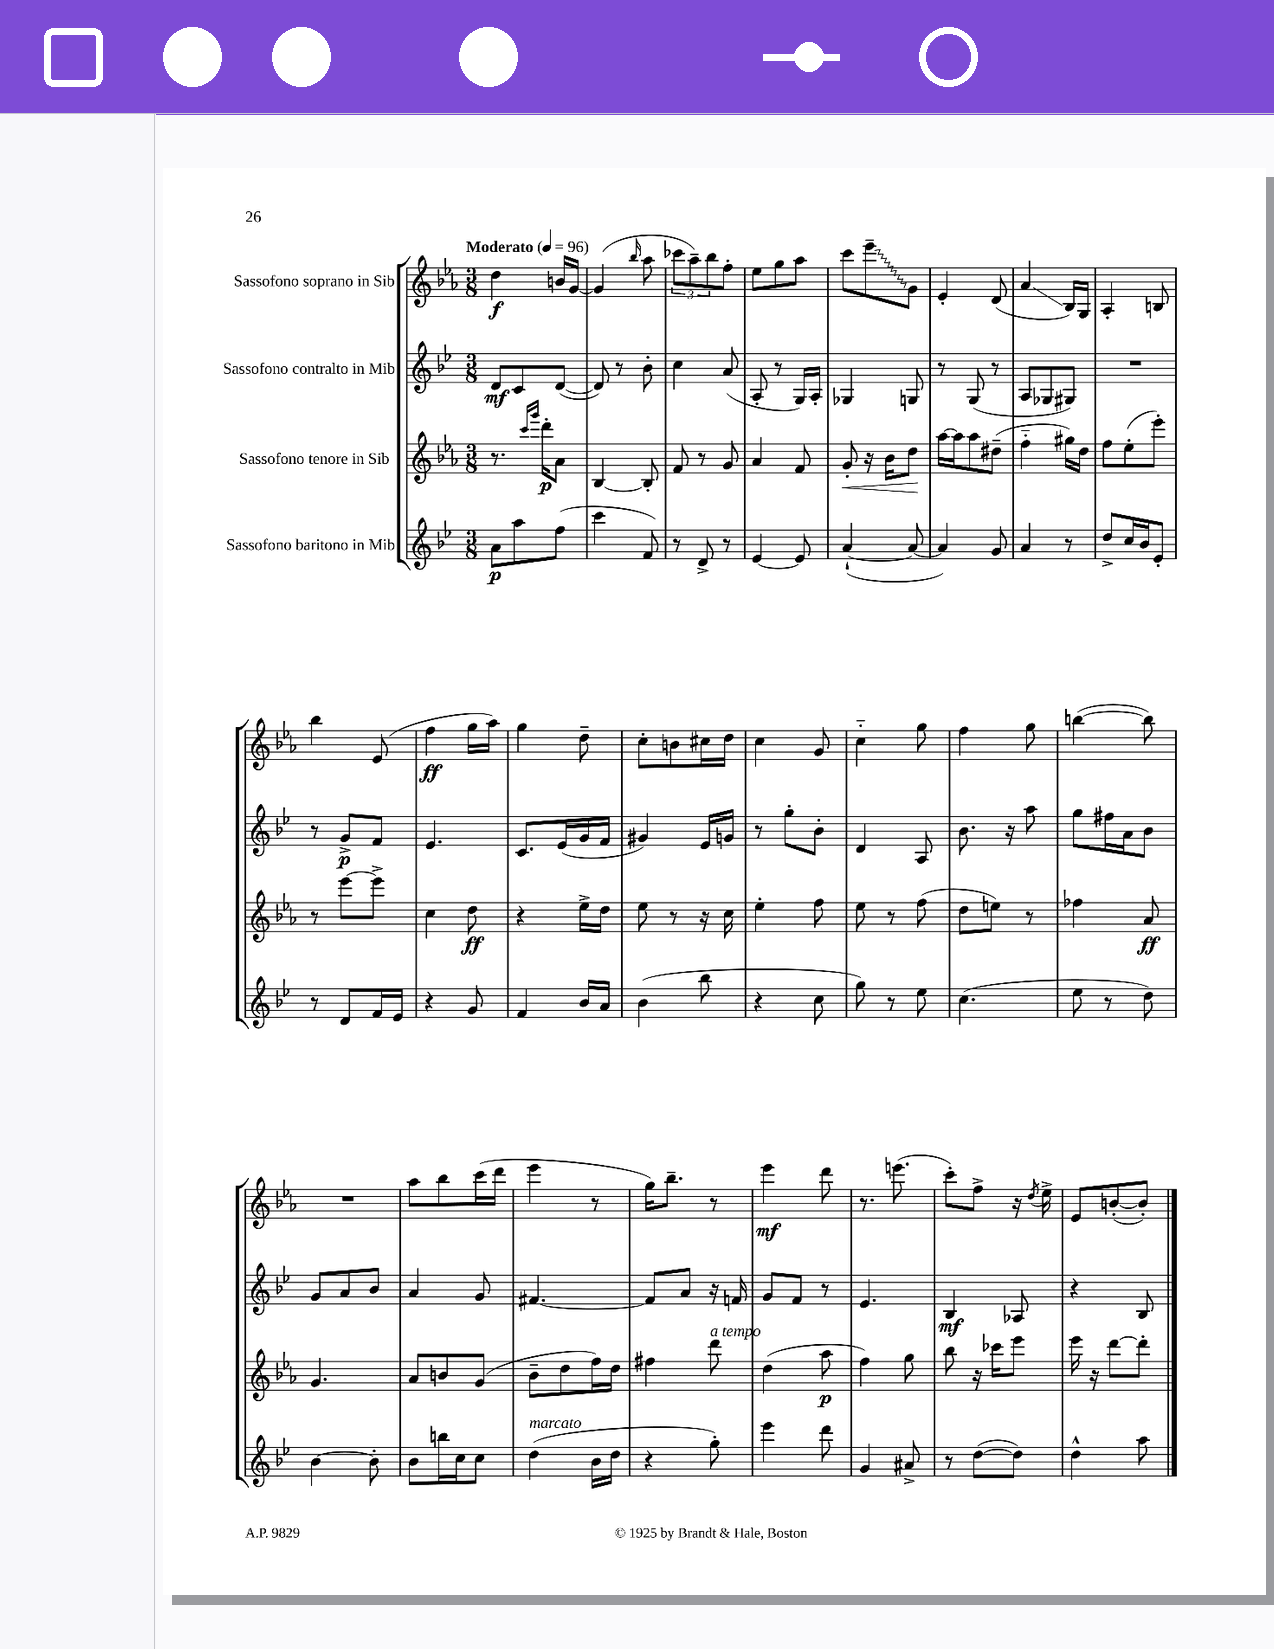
<<
\new StaffGroup <<
\new Staff = "s0" \with { instrumentName = "Sassofono soprano in Sib" } {
    \clef treble \key ees \major \numericTimeSignature \time 3/8 \tempo "Moderato" 4 = 96
    d''4\f b'16 g'16~ |
    g'4( \grace { bes''16 } aes''8 |
    \tuplet 3/2 { ces'''8 aes''8--) bes''8 } f''8-. |
    ees''8 g''8 aes''8 |
    c'''8 \once \override Glissando.style = #'zigzag ees'''8--\glissando g'8 |
    ees'4-. d'8( |
    aes'4\glissando bes16) g16 |
    aes4-. b8 |
    bes''4 ees'8( |
    f''4\ff g''16 aes''16) |
    g''4 d''8-- |
    c''8-. b'8 cis''16 d''16 |
    c''4 g'8 |
    c''4-_ g''8 |
    f''4 g''8 |
    b''4~( b''8) |
    R4. |
    aes''8 bes''8 c'''16( d'''16 |
    ees'''4 r8 |
    g''16) bes''8.-- r8 |
    ees'''4\mf d'''8 |
    r8. e'''8.( |
    c'''8-.) f''8-> r16 \acciaccatura { d''8 } ees''16-> |
    ees'8 b'8~-.( b'8-.) \bar "|." |
}
\new Staff = "s1" \with { instrumentName = "Sassofono contralto in Mib" } {
    \clef treble \key bes \major \numericTimeSignature \time 3/8
    d'8\mf c'8 d'8~( |
    d'8) r8 bes'8-. |
    c''4 a'8( |
    a8-. r8 g16) a16-. |
    ges4 g8 |
    r8 g8( r8 |
    a8 ges8 gis8) |
    R4. |
    r8 g'8->\p f'8 |
    ees'4. |
    c'8. ees'16( g'16 f'16 |
    gis'4) ees'16 g'16 |
    r8 g''8-. bes'8-. |
    d'4 a8 |
    bes'8. r16 a''8 |
    g''8 fis''16 a'16 bes'8 |
    g'8 a'8 bes'8 |
    a'4 g'8 |
    fis'4.~ |
    fis'8 a'8 r16 f'16 |
    g'8 f'8 r8 |
    ees'4. |
    bes4\mf aes8 |
    r4 bes8 \bar "|." |
}
\new Staff = "s2" \with { instrumentName = "Sassofono tenore in Sib" } {
    \clef treble \key ees \major \numericTimeSignature \time 3/8
    r8. \grace { c'''16 g'''16 } d'''16-.\p aes'8 |
    bes4~ bes8-. |
    f'8 r8 g'8 |
    aes'4 f'8 |
    g'8-.\< r16 bes'16 d''8\! |
    aes''16~ aes''16 aes''8 dis''8--( |
    f''4-_ gis''16) d''16 |
    f''8 ees''8-.( ees'''8-.) |
    r8 ees'''8~ ees'''8-> |
    c''4 d''8\ff |
    r4 ees''16-> d''16 |
    ees''8 r8 r16 c''16 |
    ees''4-. f''8 |
    ees''8 r8 f''8( |
    d''8 e''8) r8 |
    fes''4 aes'8\ff |
    g'4. |
    aes'8 b'8 g'8( |
    bes'8-- d''8 f''16) d''16 |
    fis''4 d'''8^\markup { \italic "a tempo" } |
    d''4( aes''8\p |
    f''4) g''8 |
    bes''8 r16 ces'''16 ees'''8 |
    ees'''16 r16 d'''8~ d'''8-. \bar "|." |
}
\new Staff = "s3" \with { instrumentName = "Sassofono baritono in Mib" } {
    \clef treble \key bes \major \numericTimeSignature \time 3/8
    a'8\p a''8 f''8( |
    c'''4 f'8) |
    r8 d'8-> r8 |
    ees'4~ ees'8 |
    a'4~-!( a'8~ |
    a'4) g'8 |
    a'4 r8 |
    d''8-> c''16 bes'16 ees'8-. |
    r8 d'8 f'16 ees'16 |
    r4 g'8 |
    f'4 bes'16 a'16 |
    bes'4( bes''8 |
    r4 c''8 |
    g''8) r8 ees''8 |
    c''4.( |
    ees''8 r8 d''8) |
    bes'4~ bes'8-. |
    bes'8 b''16 c''16 c''8 |
    d''4^\markup { \italic "marcato" }( bes'16 d''16 |
    r4 g''8-.) |
    ees'''4 d'''8 |
    g'4 ais'8-> |
    r8 d''8~( d''8) |
    d''4-^ a''8 \bar "|." |
}
>>
>>
\layout { \context { \Score \remove "Bar_number_engraver" } }
